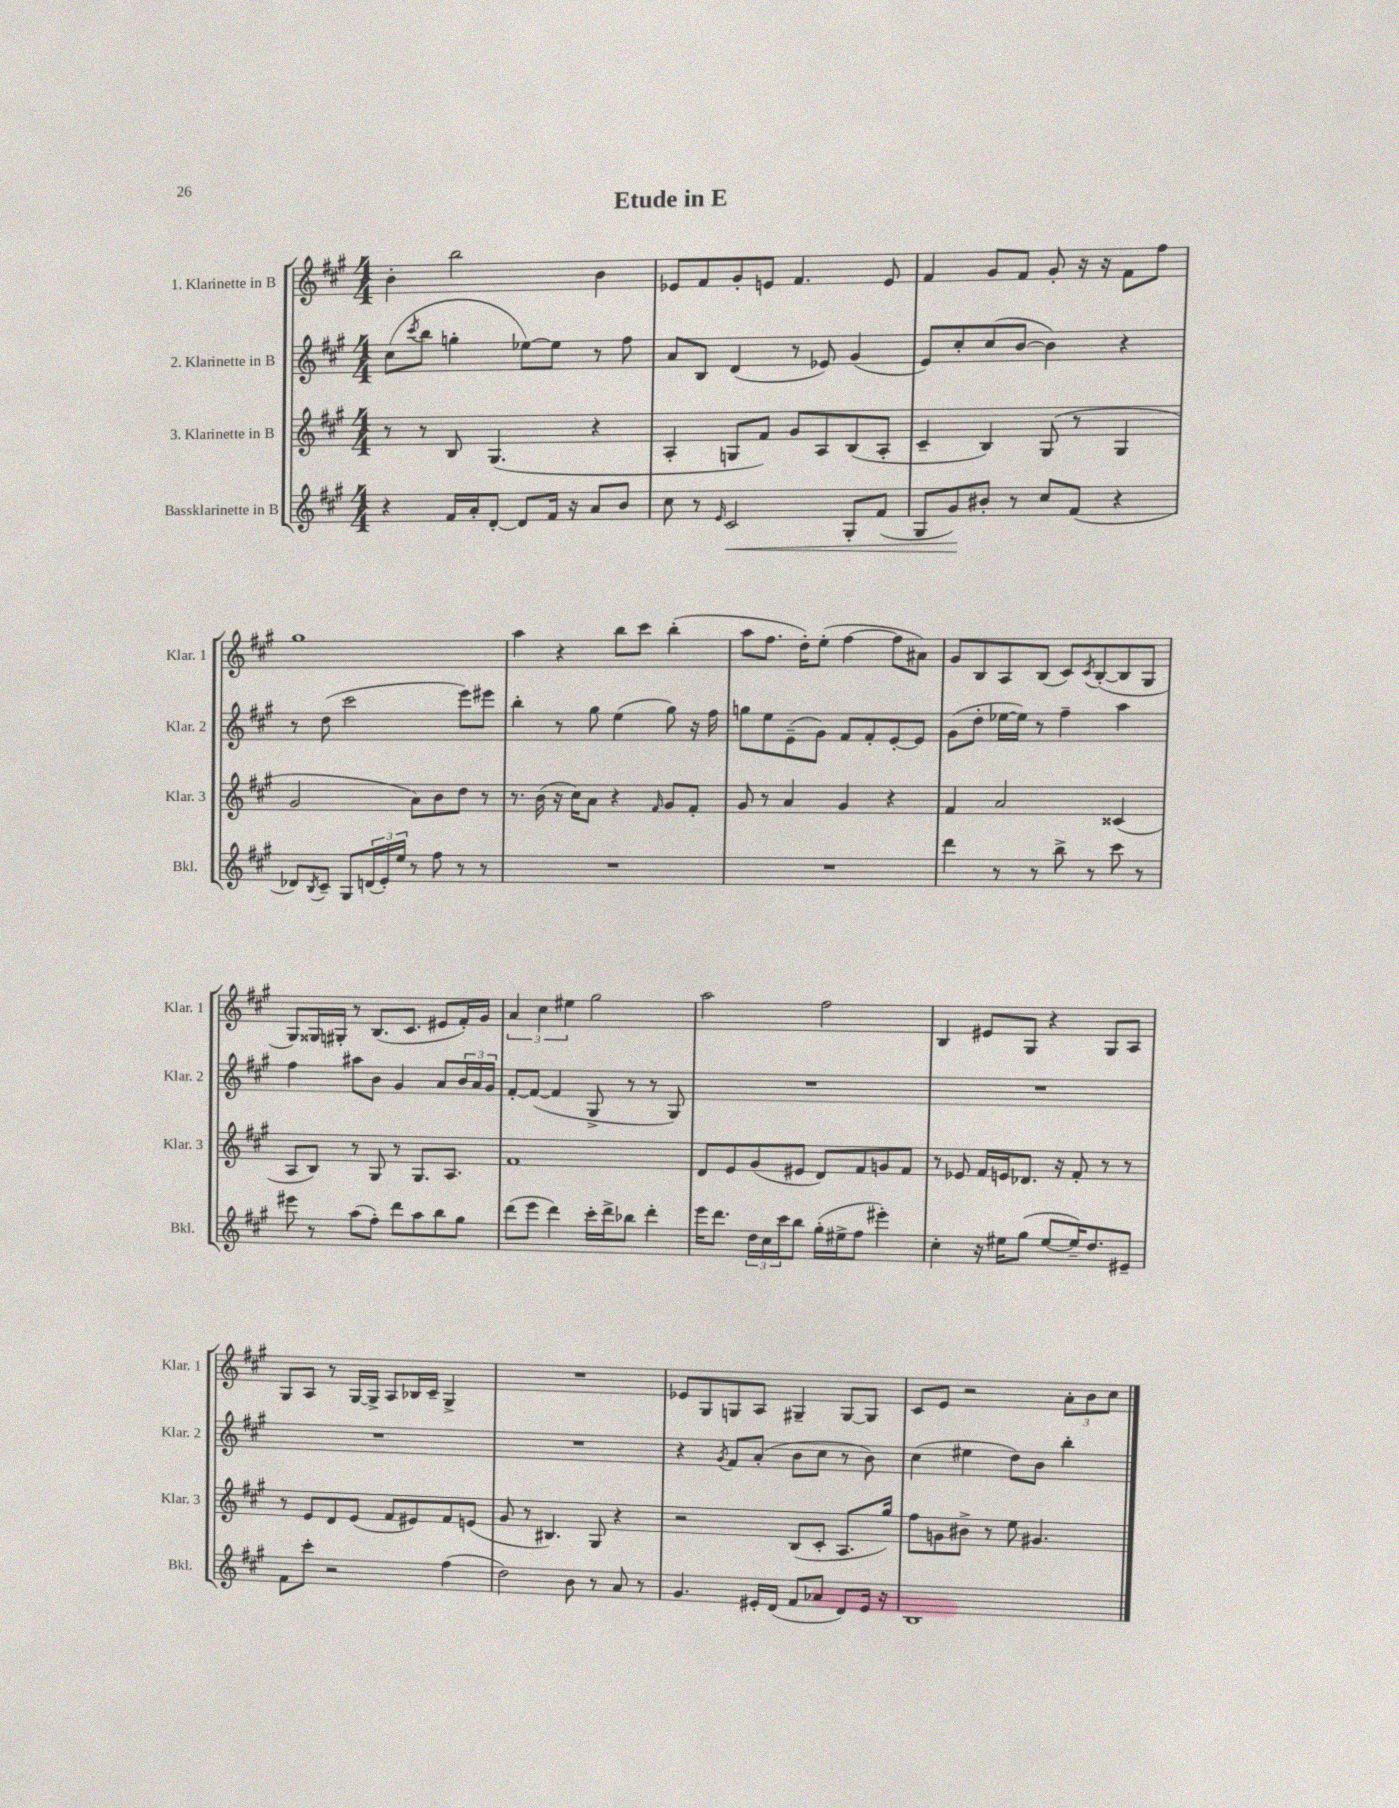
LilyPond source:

\header { title = "Etude in E" }
<<
\new StaffGroup <<
\new Staff = "s0" \with { instrumentName = "1. Klarinette in B" shortInstrumentName = "Klar. 1" } {
    \clef treble \key a \major \numericTimeSignature \time 4/4
    b'4-. b''2 b'4 |
    ees'8 fis'8 gis'8-. e'8 fis'4. e'8 |
    fis'4 gis'8 fis'8 gis'8-. r16 r16 fis'8 fis''8 |
    gis''1 |
    a''4 r4 b''8 cis'''8 b''4-.( |
    a''8 fis''8. d''16-.) e''8-.( fis''4~ fis''8 ais'8) |
    gis'8 b8 a8 b8( cis'8) \acciaccatura { cis'8 } b8~-.( b8 gis8 |
    gis8) gisis16 gis16-. r8 b8.( cis'8. eis'8 fis'16-.) gis'16 |
    \tuplet 3/2 { a'4 cis''4 eis''4 } gis''2 |
    a''2 fis''2 |
    b4 eis'8 gis8 r4 gis8 a8 |
    gis8 a8 r8 gis16~ gis16-> a8 bes16 cis'16-- gis4-> |
    R1 |
    ees'8 gis8 g8 a8 gis4-- gis8~ gis8 |
    cis'8 e'8 r2 \tuplet 3/2 { a'8-. b'8 cis''8 } \bar "|." |
}
\new Staff = "s1" \with { instrumentName = "2. Klarinette in B" shortInstrumentName = "Klar. 2" } {
    \clef treble \key a \major \numericTimeSignature \time 4/4
    cis''8( \acciaccatura { cis'''8 } b''8 g''4-. ees''8~) ees''8 r8 fis''8 |
    a'8 b8 d'4( r8 ees'8) gis'4( |
    e'8) cis''8-. cis''8( b'8~ b'4) r4 |
    r8 d''8( cis'''2 e'''8) eis'''8 |
    b''4-. r8 gis''8 e''4( gis''8) r16 fis''16 |
    g''8 e''8 e'8--( gis'8) fis'8 fis'8-. e'8~-. e'8 |
    gis'8( d''8-. ees''16~ ees''16) r8 fis''4-- a''4 |
    fis''4 ais''8 b'8 gis'4 a'8 \tuplet 3/2 { b'16 a'16 gis'16 } |
    fis'8~-. fis'8~( fis'4 gis8-> r8 r8 gis8) |
    R1 |
    R1 |
    R1 |
    R1 |
    r4 \acciaccatura { gis'8 } fis'8 a'8-.( b'8 cis''8 r8 b'8) |
    cis''4( eis''4 d''8) b'8 b''4-. \bar "|." |
}
\new Staff = "s2" \with { instrumentName = "3. Klarinette in B" shortInstrumentName = "Klar. 3" } {
    \clef treble \key a \major \numericTimeSignature \time 4/4
    r8 r8 b8 gis4.( r4 |
    a4-. g8 fis'8) gis'8 a8 b8( a8-. |
    cis'4-- b4) gis8( r8 gis4 |
    gis'2 a'8) b'8 d''8 r8 |
    r8. b'16( r16 cis''16) a'8 r4 \grace { fis'16 } gis'8 fis'8-. |
    gis'8 r8 a'4 gis'4 r4 |
    fis'4 a'2 cisis'4( |
    a8 b8) r8 gis8 r8 gis8. a8. |
    fis'1 |
    d'8 e'8 gis'8( eis'8 d'8) fis'8 g'8 fis'8 |
    r8 ees'8 fis'16 e'16 des'8. r16 fis'8-. r8 r8 |
    r8 e'8 d'8 e'8( fis'8 eis'8) fis'8 e'8( |
    gis'8 r8 bis4.) gis8 r4 |
    r2 b8( cis'8-. a8. gis''16) |
    fis''8 g'8 bis'8-> r8 e''8 gis'4. \bar "|." |
}
\new Staff = "s3" \with { instrumentName = "Bassklarinette in B" shortInstrumentName = "Bkl." } {
    \clef treble \key a \major \numericTimeSignature \time 4/4
    r4 fis'16 a'16-. d'8~-. d'8 fis'16 r16 a'8 b'8 |
    cis''8 r8 \grace { e'16 } cis'2\< gis8-. fis'8( |
    gis8 gis'8\!) bis'8-. r8 cis''8 fis'8( r4 |
    des'8) \acciaccatura { b8 } cis'8-- gis8 \tuplet 3/2 { d'16( e'16-.) e''16 } r8 fis''8 r8 r8 |
    R1 |
    R1 |
    d'''4 r8 r8 b''8-> r8 cis'''8 r8 |
    eis'''8 r8 a''8( fis''8-.) d'''8 a''8 b''8 gis''8 |
    d'''8( e'''8 d'''4) cis'''16-. d'''16-> bes''8 d'''4-. |
    e'''16 d'''8. \tuplet 3/2 { d''16 cis''16 cis'''16 } b''8 gis''16-.( eis''16-> fis''8 eis'''4-.) |
    cis''4-. r16 eis''16 gis''8( eis''8~ eis''16--) d''8. eis'8-- |
    fis'8 cis'''8-. r2 fis''4( |
    d''2) b'8 r8 a'8 r8 |
    gis'4. eis'16-. d'16( fis'8 aes'8 d'8) eis'16 r16 |
    b1 \bar "|." |
}
>>
>>
\layout { \context { \Score \remove "Bar_number_engraver" } }
